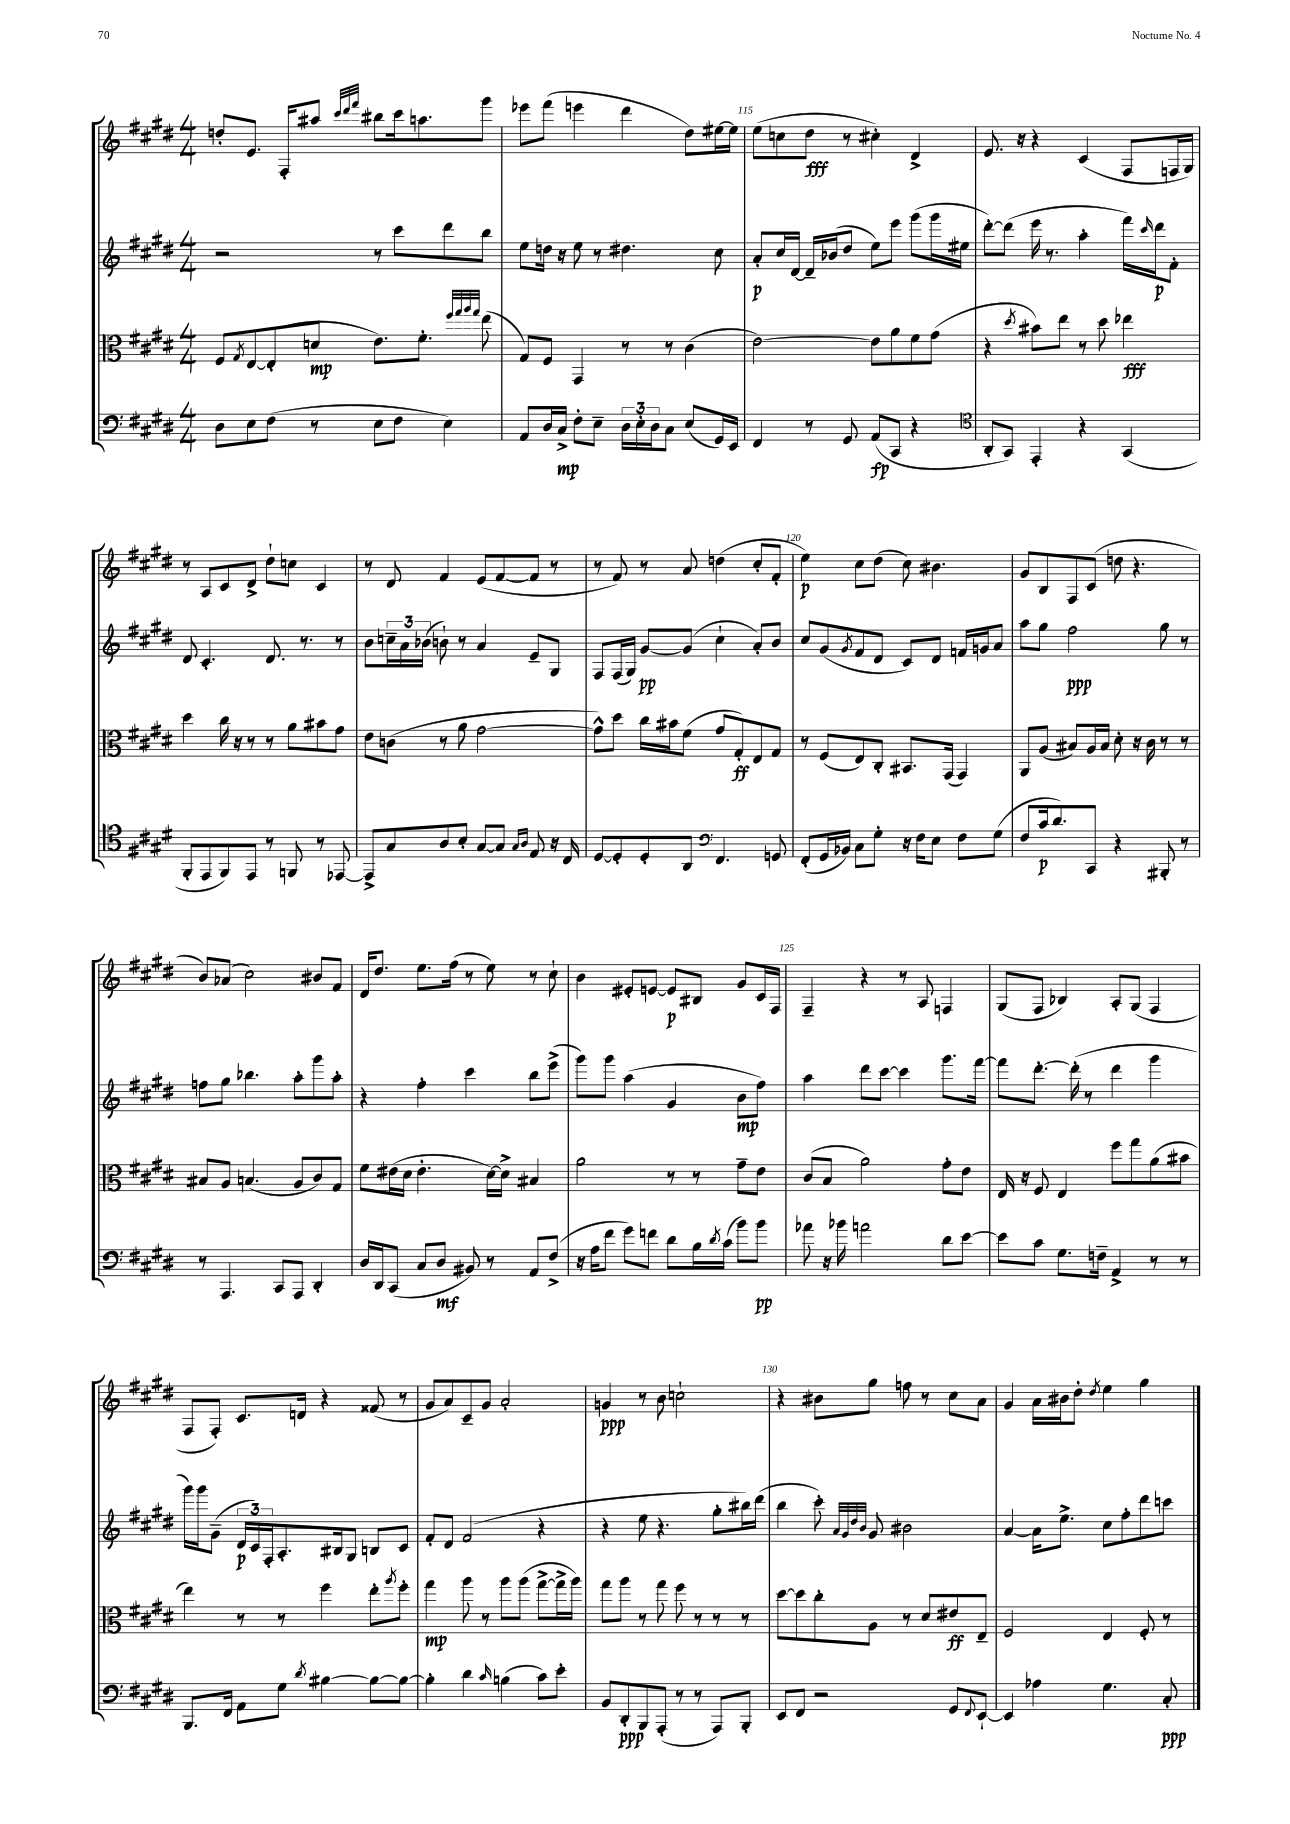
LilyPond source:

<<
\new StaffGroup <<
\new Staff = "s0" {
    \clef treble \key e \major \numericTimeSignature \time 4/4
    d''8-. e'8. fis16-. ais''8 \grace { cis'''32 dis'''32 fis'''32 } bis''8 cis'''16 a''8. gis'''8 |
    ees'''8 fis'''8( e'''4 dis'''4 dis''8) eis''16~ eis''16 |
    e''8( c''8 dis''8\fff r8 cis''4-.) dis'4-> |
    e'8. r16 r4 cis'4( fis8 f16 gis16) |
    r8 a8 cis'8 dis'8-> dis''8-! c''8 cis'4 |
    r8 dis'8 fis'4 e'8( fis'8~ fis'8 r8 |
    r8 fis'8) r8 a'8 d''4( cis''8-. fis'8-. |
    e''4\p) cis''8 dis''8( cis''8) bis'4. |
    gis'8 b8 fis8 cis'8( d''8 r4. |
    b'8) aes'8( cis''2) bis'8 fis'8 |
    dis'16 dis''8. e''8. fis''16( r8 e''8) r8 cis''8-! |
    b'4 eis'8-. e'8~ e'8\p bis8 gis'8 cis'16 fis16 |
    fis4-- r4 r8 a8 f4 |
    gis8( fis8 bes4) a8-. gis8( fis4 |
    fis8 fis8-.) cis'8. d'16 r4 fisis'8( r8 |
    gis'8 a'8) cis'8-- gis'8 a'2-. |
    g'4\ppp r8 b'8 c''2-! |
    r4 bis'8 gis''8 f''8 r8 cis''8 a'8 |
    gis'4 a'16 bis'16 dis''8-. \acciaccatura { dis''8 } e''4 gis''4 \bar "|." |
}
\new Staff = "s1" {
    \clef treble \key e \major \numericTimeSignature \time 4/4
    r2 r8 cis'''8 dis'''8 b''8 |
    e''8 d''16 r16 e''8 r8 dis''4. cis''8 |
    a'8-.\p cis''16 dis'16~ dis'16-- bes'16( dis''8 e''8) e'''8 gis'''8( gis'''16 eis''16 |
    dis'''8~-.) dis'''8( e'''16 r8. a''4-. fis'''16) \grace { cis'''16 } dis'''16\p fis'8-. |
    dis'8 cis'4.-. dis'8. r8. r8 |
    b'8 \tuplet 3/2 { c''16-- a'16 bes'16( } b'8-!) r8 a'4 e'8-- gis8 |
    fis8 fis16( gis16) gis'8~\pp gis'8( cis''4-! a'8-.) b'8 |
    cis''8 gis'8( \acciaccatura { gis'8 } fis'8 dis'8 cis'8) dis'8 f'16 g'16 a'8 |
    a''8 gis''8 fis''2\ppp gis''8 r8 |
    f''8 gis''8 bes''4. a''8-. gis'''8 a''8-. |
    r4 fis''4-. cis'''4 b''8 e'''8->( |
    gis'''8) gis'''8 a''4( gis'4 b'8\mp fis''8) |
    a''4 dis'''8 cis'''8~ cis'''4 gis'''8. fis'''16~ |
    fis'''8 dis'''8.~-. dis'''16-.( r8 dis'''4 gis'''4 |
    gis'''16) gis'''16 gis'8--( \tuplet 3/2 { dis'16\p cis'16) fis16-. } a8.-. bis16 gis8 b8 cis'8 |
    fis'8-. dis'8 fis'2( r4 |
    r4 e''8 r4. gis''8-. bis''16) dis'''16( |
    b''4 cis'''8-.) \grace { a'32 gis'32 dis''32 b'32 } gis'8 bis'2 |
    a'4~ a'16 e''8.-> cis''8 fis''8-. dis'''8 c'''8 \bar "|." |
}
\new Staff = "s2" {
    \clef alto \key e \major \numericTimeSignature \time 4/4
    fis8 \acciaccatura { gis8 } e8~ e8-.( d'8\mp e'8.) fis'8.-. \grace { fis''32 gis''32 a''32 gis''32 } e''8( |
    gis8) fis8 gis,4 r8 r8 cis'4( |
    e'2~) e'8 a'8 fis'8 gis'8( |
    r4 \acciaccatura { dis''8 } bis'8) e''8 r8 dis''8 ees''4\fff |
    dis''4 cis''16 r16 r8 r8 a'8 bis'8 gis'8 |
    e'8 c'8( r8 a'8 gis'2~ |
    gis'8-^) dis''8 cis''16 bis'16 fis'8( gis'8 gis8-.\ff) e8 gis8 |
    r8 fis8( e8) cis8-. bis,8. gis,16( gis,4) |
    a,8 a8( bis8) a16 bis16 dis'8-. r16 cis'16 r8 r8 |
    bis8 a8 b4.( a8 cis'8) gis8 |
    fis'8 eis'16( dis'16 eis'4.-. dis'16~) dis'16-> bis4 |
    a'2 r8 r8 gis'8-- e'8 |
    cis'8( b8 a'2) gis'8-. e'8 |
    e16 r16 fis8 e4 fis''8 gis''8 a'8( bis'8 |
    e''4) r8 r8 fis''4 e''8-. \acciaccatura { a''8 } fis''8-. |
    gis''4\mp a''8 r8 a''8 a''8( gis''8~-> gis''16-> a''16) |
    gis''8 a''8 r8 gis''8 fis''8 r8 r8 r8 |
    dis''8~ dis''8 cis''8-. a8 r8 dis'8 eis'8\ff e8-- |
    fis2 e4 fis8-. r8 \bar "|." |
}
\new Staff = "s3" {
    \clef bass \key e \major \numericTimeSignature \time 4/4
    dis8 e8 fis8( r8 e8 fis8 e4) |
    a,8 dis16 cis16->\mp fis8-. e8-- \tuplet 3/2 { dis16 e16-. dis16 } cis8 e8( gis,16) e,16 |
    fis,4 r8 gis,8 a,8\fp( cis,8 r4 |
    \clef tenor a,8-. gis,8) e,4-. r4 gis,4( |
    fis,8-. e,8 fis,8) e,8 r8 f,8 r8 ees,8~ |
    ees,8-> gis8 a8 b8-. gis8~ gis8 \grace { gis16 a16 } e8 r16 cis16 |
    dis8~ dis8-. dis8-. a,8 \clef bass fis,4. g,8 |
    fis,8-.( gis,16 bes,16) cis8 gis8-. r16 fis16 e8 fis8 gis8( |
    fis8 cis'16\p dis'8.) cis,8 r4 bis,,8-. r8 |
    r8 a,,4. cis,8 a,,8 dis,4-. |
    dis16 dis,16 cis,8( cis8 dis8\mf bis,8) r8 a,8 fis8->( |
    r16 a16 fis'8 gis'8) f'8 dis'8 b16 \acciaccatura { dis'8 } cis'16( b'8) b'8\pp |
    aes'8 r16 bes'16 a'2 dis'8 e'8~ |
    e'8 cis'8 gis8. f16-- a,4-> r8 r8 |
    b,,8. fis,16 a,8 gis8 \acciaccatura { dis'8 } bis4~ bis8~ bis8~ |
    bis4-. dis'4 \grace { cis'16 } b4( cis'8) e'8-. |
    b,8 dis,8-.\ppp b,,8 a,,8-.( r8 r8 a,,8) b,,8-. |
    e,8 fis,8 r2 gis,8 \appoggiatura { fis,8 } e,8~-! |
    e,4 aes4 gis4. cis8-.\ppp \bar "|." |
}
>>
>>
\layout { \context { \Score currentBarNumber = #113 \override BarNumber.break-visibility = ##(#f #t #t) barNumberVisibility = #(every-nth-bar-number-visible 5) } }
